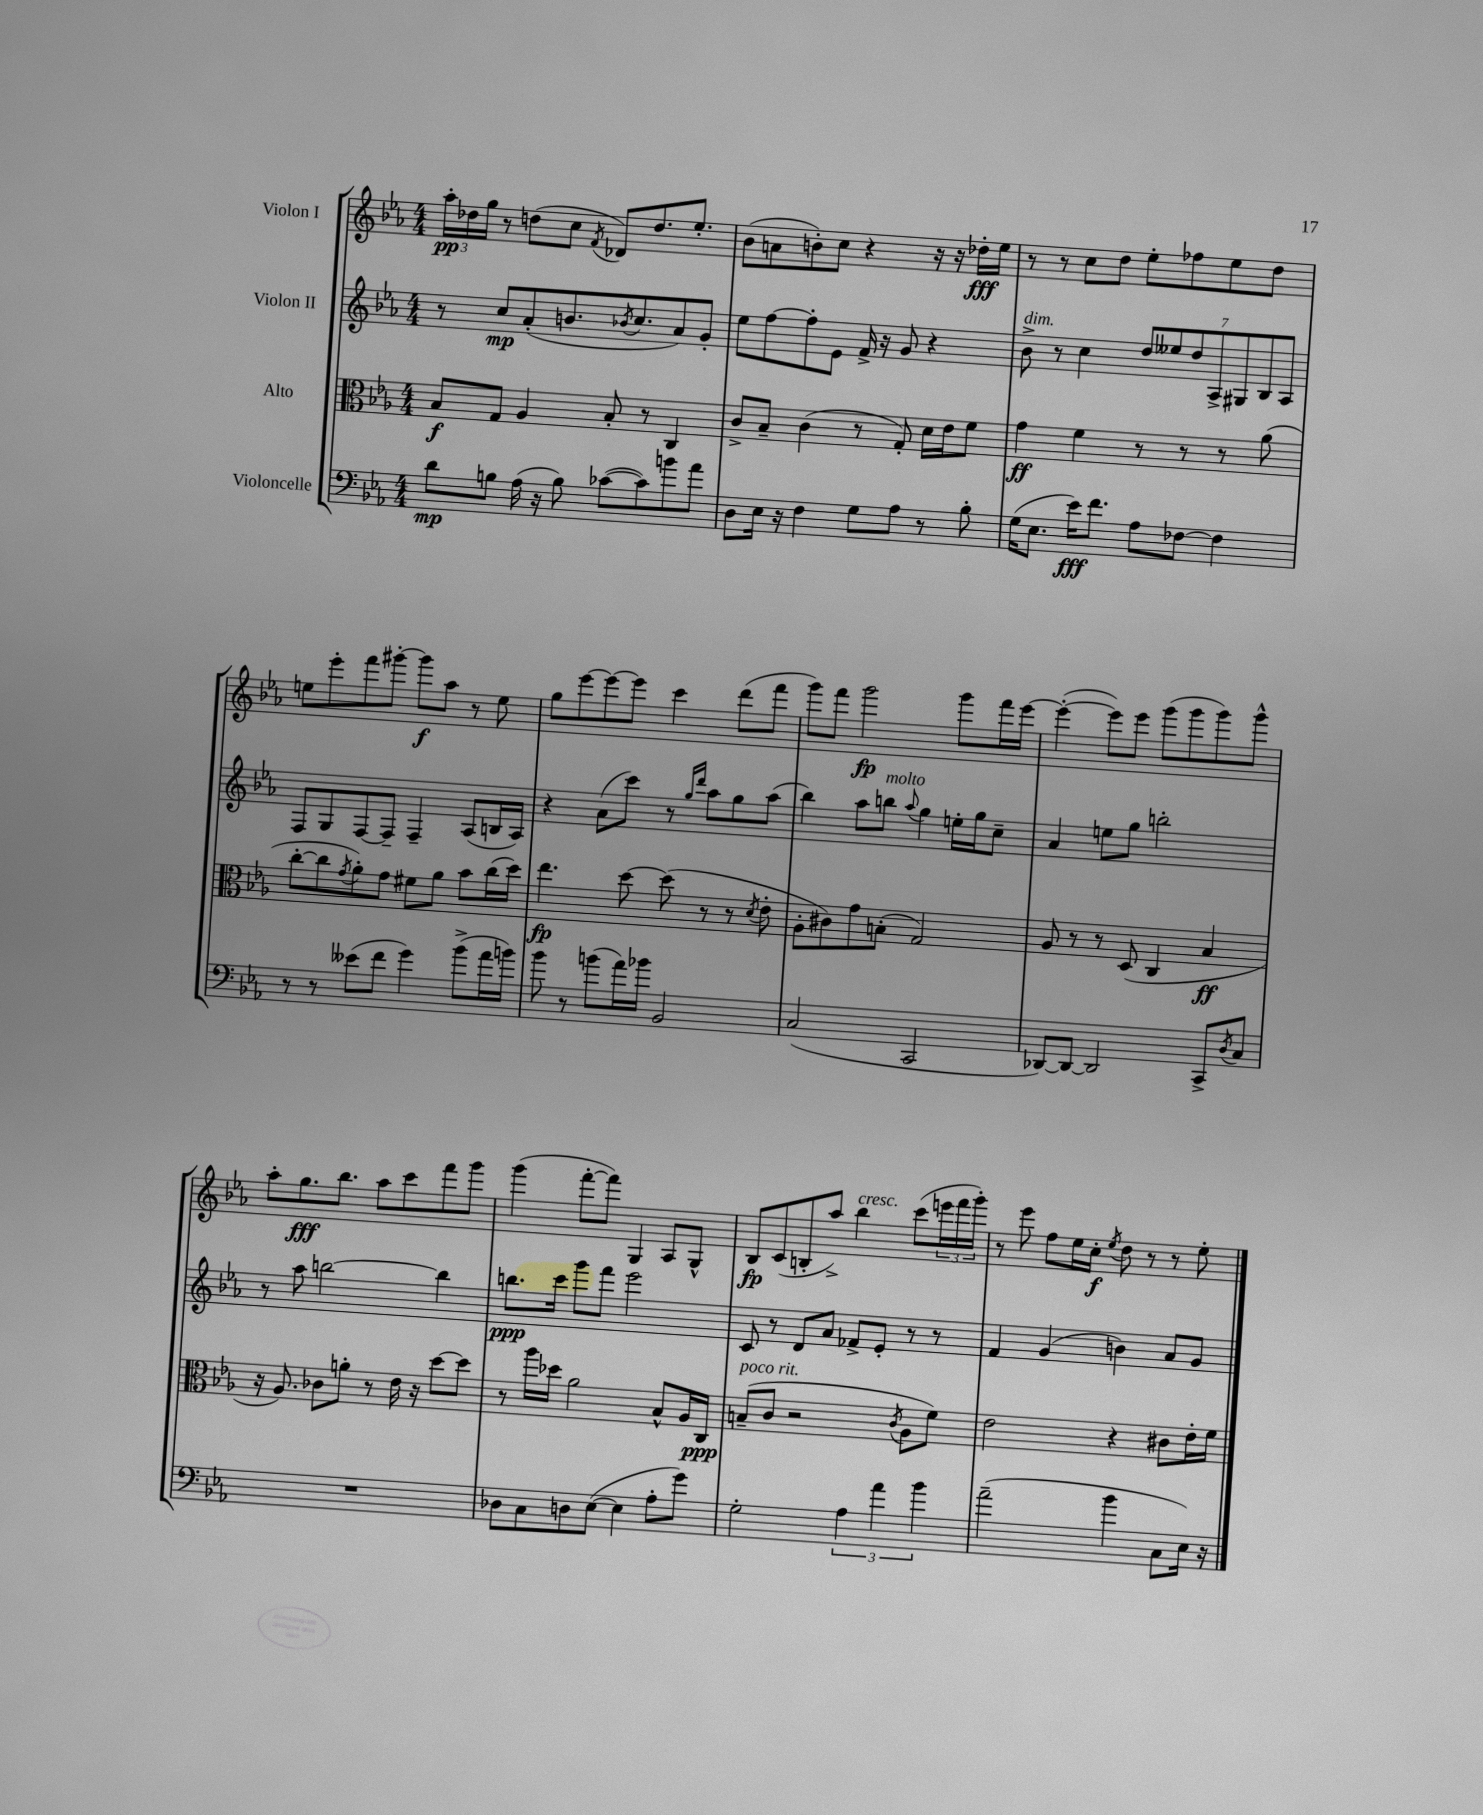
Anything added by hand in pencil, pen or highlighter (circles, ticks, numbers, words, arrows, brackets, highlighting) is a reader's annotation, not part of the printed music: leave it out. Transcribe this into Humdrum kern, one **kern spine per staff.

**kern	**dynam	**kern	**dynam	**kern	**dynam	**kern	**dynam
*part4	*part4	*part3	*part3	*part2	*part2	*part1	*part1
*staff4	*staff4	*staff3	*staff3	*staff2	*staff2	*staff1	*staff1
*I"Violoncelle	*	*I"Alto	*	*I"Violon II	*	*I"Violon I	*
*clefF4	*	*clefC3	*	*clefG2	*	*clefG2	*
*k[b-e-a-]	*	*k[b-e-a-]	*	*k[b-e-a-]	*	*k[b-e-a-]	*
*M4/4	*	*M4/4	*	*M4/4	*	*M4/4	*
=1	=1	=1	=1	=1	=1	=1	=1
8d\L	mp	8B-/L	f	8r	.	24aa-'\LL	pp
.	.	.	.	.	.	24dd-X\	.
.	.	.	.	.	.	24gg\JJ	.
8Bn\J	.	8G/J	.	8cc/L	mp	8r	.
(16A-\	.	4A-/	.	(8a-'/	.	(8ddn\L	.
16r	.	.	.	.	.	.	.
8B\)	.	.	.	8.bn/	.	8cc\J	.
.	.	.	.	.	.	8qf/	.
([8c-X\L	.	8B-'/	.	.	.	8d-X/L)	.
.	.	.	.	8qb-X/	.	.	.
.	.	.	.	8.cc/	.	.	.
8c-\])	.	8r	.	.	.	8.dd/	.
8bn\	.	4C/	.	8a-/)	.	.	.
.	.	.	.	.	.	8.ee-'/J	.
8a-\J	.	.	.	8g'/J	.	.	.
=2	=2	=2	=2	=2	=2	=2	=2
8D\L	.	8c^/L	.	8ee-\L	.	(8b-\L	.
16E-\Jk	.	8B-~/J	.	[8ff\	.	8an\	.
16r	.	.	.	.	.	.	.
4F\	.	(4c\	.	8ff'\]	.	8bn'\)	.
.	.	.	.	8e-\J	.	8cc\J	.
8G\L	.	8r	.	16f^/	.	4r	.
.	.	.	.	16r	.	.	.
8A-\J	.	8G'/)	.	8g/	.	.	.
8r	.	16d\LL	.	4r	.	16r	.
.	.	16e-\J	.	.	.	16r	.
8B-'\	.	8f\J	.	.	.	16dd-X'\LL	fff
.	.	.	.	.	.	16ee-\JJ	.
=3	=3	=3	=3	=3	=3	=3	=3
!	!	!	!	!LO:TX:a:i:t=dim.	!	!	!
(16G\KL	.	4g\	ff	8b-^\	.	8r	.
8.E-\J	.	.	.	.	.	.	.
.	.	.	.	8r	.	8r	.
16e-\KL)	fff	4f\	.	4cc\	.	8cc\L	.
8.f\J	.	.	.	.	.	.	.
.	.	.	.	.	.	8dd\J	.
8A-\L	.	8r	.	14dd/L	.	8ee-'\L	.
.	.	.	.	14ee--X/	.	.	.
[8F-X\J	.	8r	.	.	.	8ff-X\	.
.	.	.	.	14dd/	.	.	.
.	.	.	.	14A-^/	.	.	.
4F-\]	.	8r	.	.	.	8ee-\	.
.	.	.	.	14G#X/	.	.	.
.	.	.	.	14B-/	.	.	.
.	.	(8a-\	.	.	.	8dd\J	.
.	.	.	.	14A-/J	.	.	.
!!LO:LB:g=z
=4	=4	=4	=4	=4	=4	=4	=4
8r	.	[8cc'\L	.	8F/L	.	8een\L	.
8r	.	8cc\]	.	8G/	.	8eee-'\	.
.	.	8qg/	.	.	.	.	.
(8e--X\L	.	8a-'\)	.	[8F/	.	8fff\	.
8f\J	.	8g\J	.	8F~/J]	.	[8ggg#X'\J	.
4g\)	.	8f#X\L	.	4F~/	.	8ggg#\L]	f
.	.	8a-\J	.	.	.	8aa-\J	.
(8b-^\L	.	8b-\L	.	(8A-/L	.	8r	.
16a-\L	.	(16cc\L	.	16Bn/L	.	8ee\	.
16bn\JJ)	.	16dd\JJ)	.	16A-/JJ)	.	.	.
=5	=5	=5	=5	=5	=5	=5	=5
8b-\	.	4.ee-\	fp	4r	.	8gg\L	.
8r	.	.	.	.	.	[8eee-\	.
(8bn\L	.	.	.	(8a-\L	.	8eee-\_	.
16a-\L)	.	[8dd\	.	8ccc\J)	.	8eee-\J]	.
16b-X\JJ	.	.	.	.	.	.	.
2BB-/	.	(8dd\]	.	8r	.	4ccc\	.
.	.	.	.	16qqgg/LL	.	.	.
.	.	.	.	16qqddd/JJ	.	.	.
.	.	8r	.	8aa-\L	.	.	.
.	.	8r	.	8gg\	.	(8ddd\L	.
.	.	8qd/	.	.	.	.	.
.	.	8e-'\	.	(8aa-\J	.	8fff\J	.
=6	=6	=6	=6	=6	=6	=6	=6
(2C/	.	8A-'\L	.	4bb-\)	.	8ggg\L)	.
.	.	8c#X\)	.	.	.	8fff\J	.
.	.	8g\	.	8aa-\L	.	2ggg\	fp
!	!	!	!	!LO:TX:a:i:t=molto	!	!	!
.	.	(8Bn'\J	.	8bbn\J	.	.	.
.	.	.	.	8qqaa-/	.	.	.
2CC/	.	2G/)	.	4gg\	.	.	.
.	.	.	.	16een'\LL	.	8ggg\L	.
.	.	.	.	16gg\J	.	.	.
.	.	.	.	8cc~\J	.	16fff\L	.
.	.	.	.	.	.	[16eee-\JJ	.
=7	=7	=7	=7	=7	=7	=7	=7
[8DD-X/L)	.	8A-/	.	4a-/	.	(4eee-'\_	.
8DD-/J_	.	8r	.	.	.	.	.
2DD-/]	.	8r	.	8een\L	.	8eee-\L])	.
.	.	(8D/	.	8gg\J	.	8eee-\J	.
.	.	4C/	.	2bbn'\	.	(8ggg\L	.
.	.	.	.	.	.	8ggg\	.
8CC^/L	.	4B-/	ff	.	.	8ggg\)	.
8qD/	.	.	.	.	.	.	.
8C/J	.	.	.	.	.	8ggg^^\J	.
!!LO:LB:g=z
=8	=8	=8	=8	=8	=8	=8	=8
1r	.	16r	.	8r	.	8aa-'\L	.
.	.	8.A-/)	.	.	.	.	.
.	.	.	.	8aa-\	.	8.gg\	fff
.	.	8c-X\L	.	[2bbn\	.	.	.
.	.	.	.	.	.	8.bb-\J	.
.	.	8an'\J	.	.	.	.	.
.	.	8r	.	.	.	8aa-\L	.
.	.	16e-\	.	.	.	8ccc\	.
.	.	16r	.	.	.	.	.
.	.	[8dd\L	.	4bb\]	.	8fff\	.
.	.	8dd\J]	.	.	.	8ggg\J	.
=9	=9	=9	=9	=9	=9	=9	=9
8D-X\L	.	8r	.	8.bbn\L	ppp	(4ggg\	.
8C\	.	16aa-\LL	.	.	.	.	.
.	.	16dd-X\JJ	.	16ccc\Jk	.	.	.
8Dn\	.	2a-\	.	8ggg\L	.	[8fff'\L	.
([8E-\J	.	.	.	8fff\J	.	8fff\J])	.
4E-\]	.	.	.	2eee-\	.	4G/	.
8A-'\L	.	8B-^^/L	.	.	.	8A-/L	.
8g\J)	.	16A-/L	.	.	.	8G^^/J	.
.	.	16C/JJ	ppp	.	.	.	.
=10	=10	=10	=10	=10	=10	=10	=10
!	!	!LO:TX:a:i:t=poco rit.	!	!	!	!	!
2G'\	.	(8Bn~/L	.	8c/	.	8B-/L	fp
.	.	8c/J	.	8r	.	(8c/	.
.	.	2r	.	8d/L	.	8Bn'/	.
.	.	.	.	8a-/J	.	8aa-^/J)	.
!	!	!	!	!	!	!LO:TX:a:i:t=cresc.	!
6A-\	.	.	.	8f-X^/L	.	4bb-\	.
.	.	.	.	8e-'/J	.	.	.
6a-\	.	.	.	.	.	.	.
.	.	8qc/	.	.	.	.	.
.	.	8A-\L	.	8r	.	(8ccc\L	.
6b-\	.	.	.	.	.	.	.
.	.	8f\J)	.	8r	.	24eeen\L	.
.	.	.	.	.	.	24fff\	.
.	.	.	.	.	.	24ggg'\JJ)	.
=11	=11	=11	=11	=11	=11	=11	=11
(2a-~\	.	2e-\	.	4f/	.	8r	.
.	.	.	.	.	.	8eee-\	.
.	.	.	.	(4g/	.	8ff\L	.
.	.	.	.	.	.	16ee-\L	.
.	.	.	.	.	.	16cc'\JJ	f
.	.	.	.	.	.	8qee-/	.
4b-\	.	4r	.	4bn\)	.	8dd\	.
.	.	.	.	.	.	8r	.
8C\L	.	8c#X\L	.	8a-/L	.	8r	.
16E-\Jk)	.	16e-'\L	.	8g/J	.	8ee-'\	.
16r	.	16f\JJ	.	.	.	.	.
==	==	==	==	==	==	==	==
*-	*-	*-	*-	*-	*-	*-	*-
